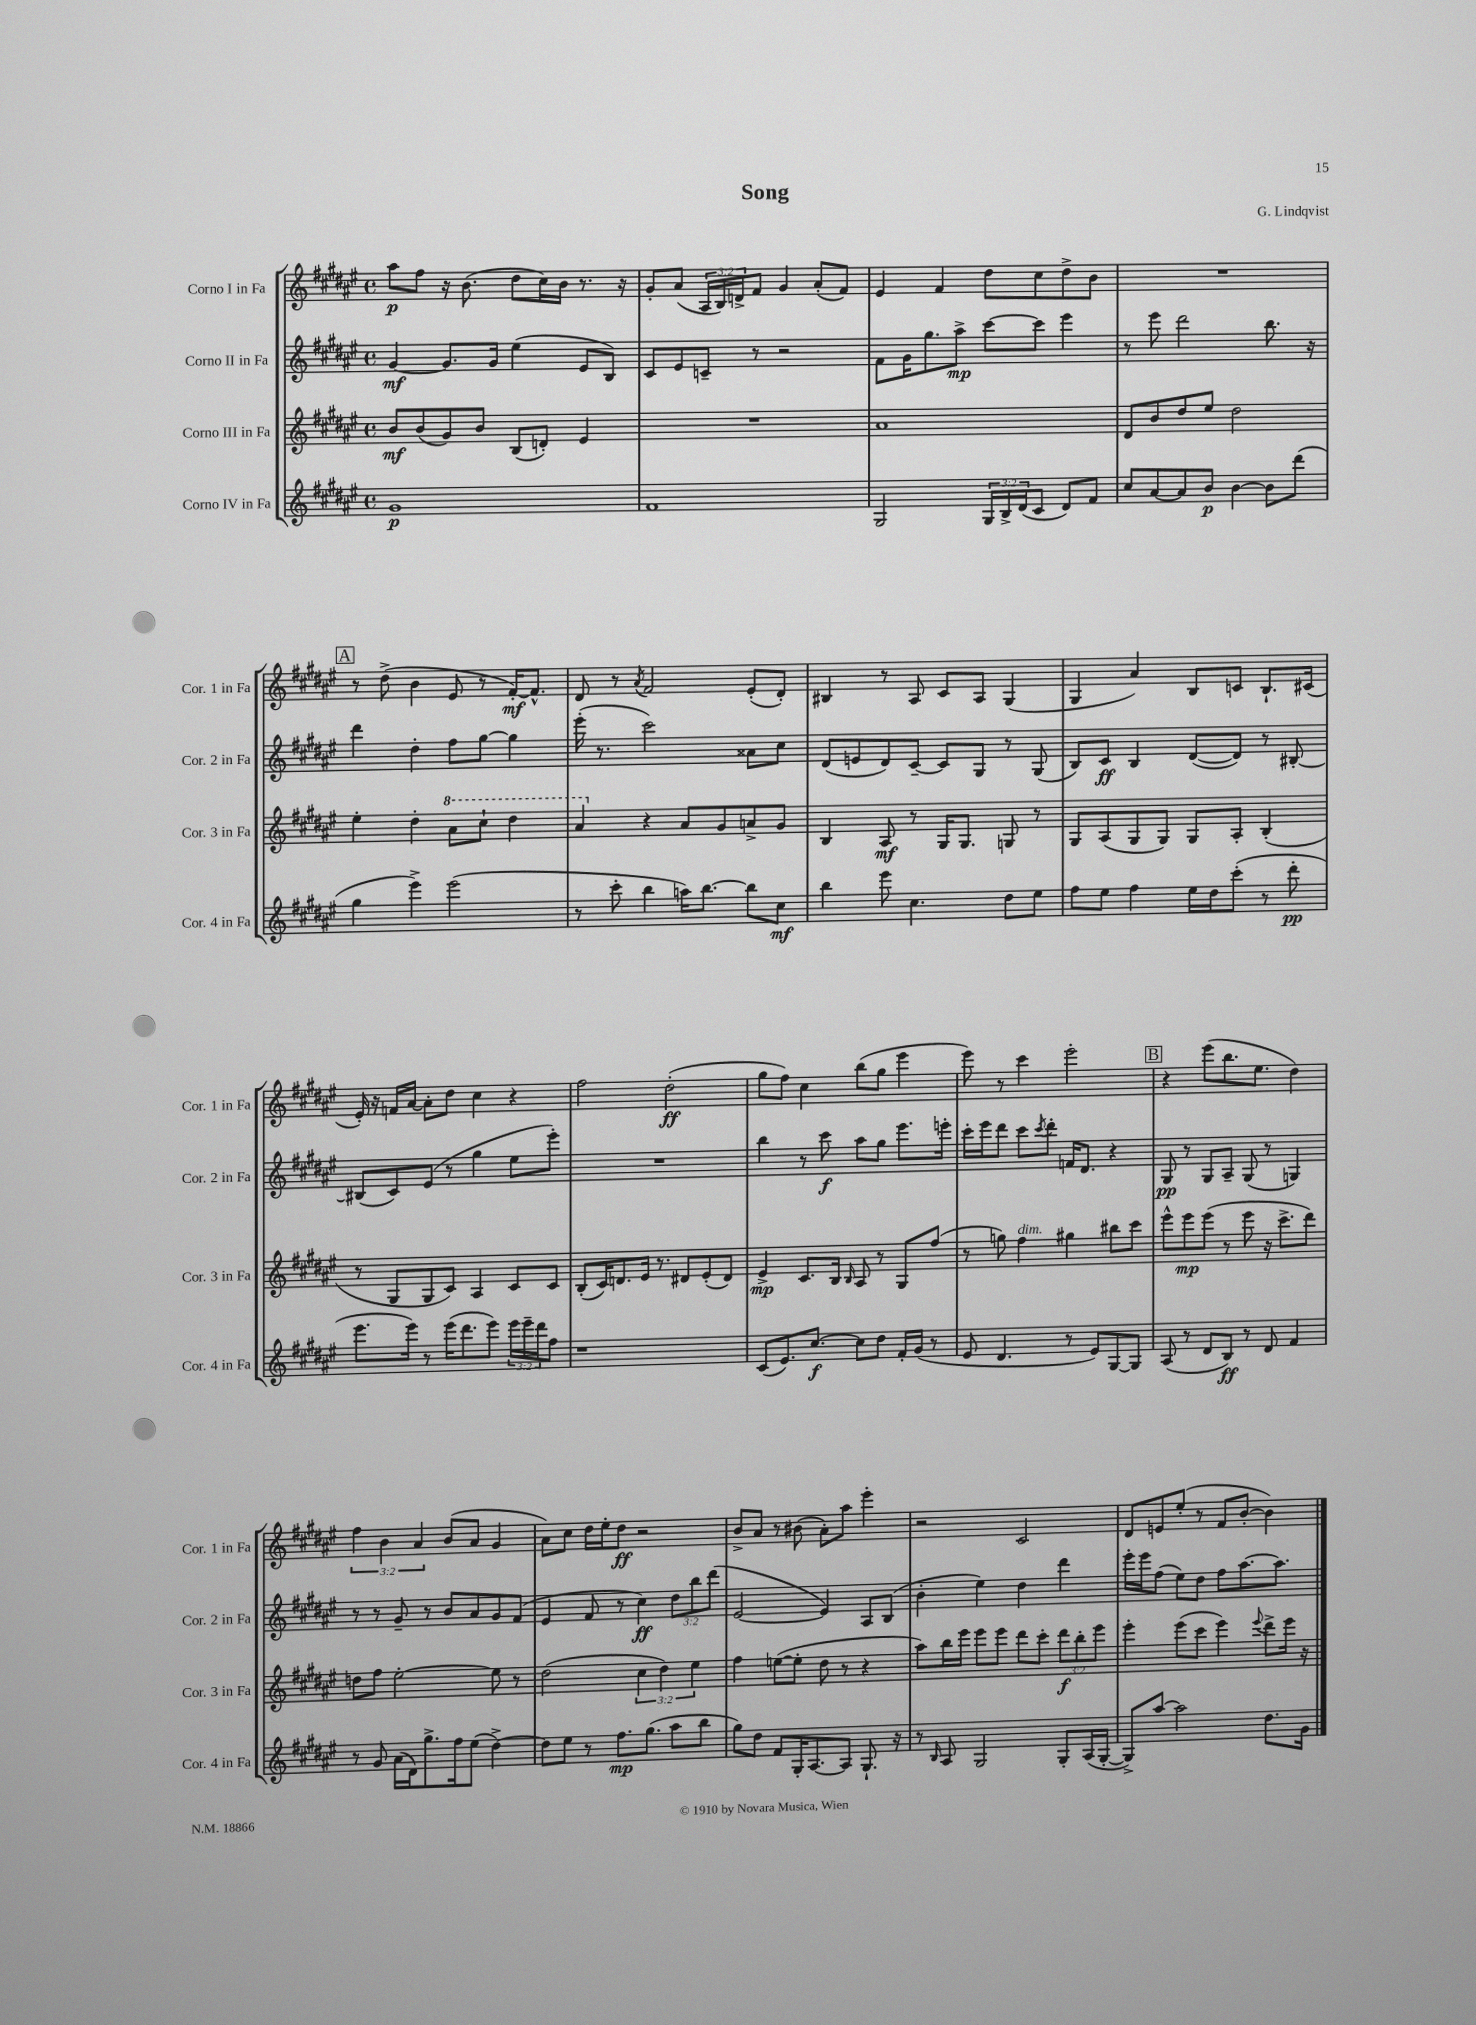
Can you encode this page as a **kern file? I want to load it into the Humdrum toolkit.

**kern	**kern	**kern	**kern
*staff4	*staff3	*staff2	*staff1
*clefG2	*clefG2	*clefG2	*clefG2
*k[f#c#g#d#a#e#]	*k[f#c#g#d#a#e#]	*k[f#c#g#d#a#e#]	*k[f#c#g#d#a#e#]
*M4/4	*M4/4	*M4/4	*M4/4
*met(c)	*met(c)	*met(c)	*met(c)
1g#	8b	[4g#	8aa#
.	(8b	.	8ff#
.	8g#)	8.g#]	16r
.	.	.	(8.b
.	8b	.	.
.	.	16g#	.
.	(8B	(4ee#	8dd#
.	8d')	.	16cc#)
.	.	.	16b
.	4e#	8e#	8.r
.	.	8B)	.
.	.	.	16r
=	=	=	=
1f#	1r	8c#	8g#'
.	.	8e#	(8a#
.	.	8c~	24A#
.	.	.	24B)
.	.	.	24d^
.	.	8r	8f#
.	.	2r	4g#
.	.	.	(8a#'
.	.	.	8f#)
=	=	=	=
2G#	1a#	8f#	4e#
.	.	16g#	.
.	.	8.gg#	.
.	.	.	4f#
.	.	8aa#^	.
24G#	.	[8ccc#	8dd#
24B^	.	.	.
(24d#	.	.	.
8c#	.	8ccc#]	8cc#
8d#)	.	4eee#	8dd#^
8f#	.	.	8b
=	=	=	=
8cc#	8d#	8r	1r
[8a#	8b	8eee#	.
8a#]	8dd#	2ddd#	.
8b	8ee#	.	.
[4b	2dd#	.	.
8b]	.	8.bb	.
(8ddd#	.	.	.
.	.	16r	.
=	=	=	=
4gg#	4ee#'	4ddd#	8r
.	.	.	(8dd#^
4eee#^)	4dd#'	4dd#'	4b
(2eee#	8aa#	8ff#	8e#
.	8ccc#`	[8gg#	8r
.	4ddd#	4gg#]	[16f#')
.	.	.	8.f#^^]
=	=	=	=
8r	4aa#	(16eee#'	8d#
.	.	8.r	.
8ccc#'	.	.	8r
.	.	.	8qa#
4bb	4r	2ccc#)	2f#
16aa)	8a#	.	.
[8.bb	.	.	.
.	8g#	.	.
8bb]	8a^	8a##	(8e#'
8cc#	8g#	8cc#	8d#')
=	=	=	=
4bb	4B	(8d#	4B#
.	.	8e	.
8eee#	8A#	8d#)	8r
4.cc#	8r	[8c#~	8A#
.	16G#	8c#]	8c#
.	8.G#	.	.
.	.	8G#	8A#
8dd#	8G	8r	(4G#
8ee#	8r	(8G#	.
=	=	=	=
8ff#	8G#	8B)	4G#
8ee#	(8A#	8c#	.
4ff#	8G#	4B	4a#)
.	8G#)	.	.
16ee#	8G#	([8d#	8B
16dd#	.	.	.
(8ccc#'	8A#'	8d#])	8c
8r	(4B'	8r	8.B`
8ddd#'	.	[8B#'	.
.	.	.	(16c#
=	=	=	=
8.eee#	8r	(8B#]	16e#')
.	.	.	16r
.	8G#	8c#)	16f
16eee#)	.	.	[16a#
8r	8G#	(8e#	8a#']
(16eee#	8c#)	8r	8dd#
8.ddd#	.	.	.
.	4A#	4gg#	4cc#
8eee#)	.	.	.
24eee#	8c#	8ee#	4r
24eee#~	.	.	.
24ddd#	.	.	.
8ff#	8c#	8eee#')	.
=	=	=	=
1r	(8B'	1r	2ff#
.	16c#)	.	.
.	8.d	.	.
.	16e#	.	.
.	8.r	.	.
.	.	.	(2dd#'
.	8d#	.	.
.	(8e#'	.	.
.	8d#)	.	.
=	=	=	=
(8c#	4e#^	4bb	8gg#
8.e#)	.	.	8ff#)
.	8.c#	8r	4cc#
[8.cc#	.	.	.
.	.	8ccc#	.
.	16B	.	.
.	16qqB	.	.
8cc#]	8A#	8aa#	(8bb
8dd#	8r	8gg#	8gg#
16f#'	8G#	8.eee#	4eee#
(16g#	.	.	.
8r	(8ff#	.	.
.	.	16eee'	.
=	=	=	=
8e#	8r	16ccc#'	8eee#)
.	.	16eee#	.
4.d#	8gg)	8ddd#	8r
.	4ff#	8ccc#	4ccc#
.	.	8qccc#	.
.	.	8ddd#'	.
8r	4gg#	16f	2eee#'
.	.	8.d#	.
8e#)	.	.	.
[8G#	8bb#	4r	.
8G#]	8ccc#	.	.
=	=	=	=
(8A#	8eee#^^	8G#	4r
8r	8eee#	8r	.
8d#	(8eee#	8G#	(8eee#
8B)	8r	8A#~	8.bb
8r	8eee#	(8G#	.
.	.	.	8.ee#
8d#	16r	8r	.
.	8.ccc#^	.	.
4f#	.	4G)	4dd#)
.	8ddd#)	.	.
=	=	=	=
8r	8dd	8r	6ff#
8g#	8ff#	8r	.
.	.	.	6b
(16a#	[2ee#'	8g#~	.
16d#)	.	.	.
.	.	.	6a#
8.gg#^	.	8r	.
.	.	8b	(8b
16ff#	.	.	.
(8ee#	.	8a#	8a#
[4dd#^)	8ee#]	8g#	4g#
.	8r	(8f#	.
=	=	=	=
8dd#]	(2dd#	4e#	8a#)
8ee#	.	.	8cc#
8r	.	8f#	16dd#
.	.	.	16ee#'
8.ff#	.	8r	8dd#
.	6cc#	4cc#)	2r
(8.gg#	.	.	.
.	6dd#)	.	.
8aa#	.	12dd#	.
.	6ee#	12bb	.
8bb	.	.	.
.	.	(12ddd#	.
=	=	=	=
8gg#)	4ff#	[2e#	8b^
8dd#	.	.	8a#
8f#	([8ee	.	8r
16G#'	8ee']	.	(8b#
[8.A#	.	.	.
.	8dd#	4e#])	8a#')
8A#]	8r	.	8aa#
8.G#`	4r	8A#	4eee#'
.	.	(8B	.
16r	.	.	.
=	=	=	=
8r	8aa#)	4b'	2r
16qqB	.	.	.
8A#	16bb	.	.
.	16eee#	.	.
2G#	8eee#	4ee#)	.
.	8eee#	.	.
.	8ddd#	4dd#	2c#
.	8ccc#'	.	.
8G#'	12ddd#	4ddd#	.
.	12bb'	.	.
(16A#	.	.	.
.	12eee#	.	.
[16G#'	.	.	.
=	=	=	=
8G#^])	4eee#'	16eee#'	8d#
.	.	16eee#	.
[8aa#	.	(8ff#	8e
2aa#]	(8eee#	8ee#)	(8ee#'
.	8ccc#	8dd#	8r
.	4eee#)	8ff#	8f#
.	.	[8.aa#	[8b'
.	8qqeee#	.	.
8.dd#	8ddd#^	.	4b])
.	.	8.aa#]	.
.	16eee#	.	.
16g#	16r	.	.
==	==	==	==
*-	*-	*-	*-
